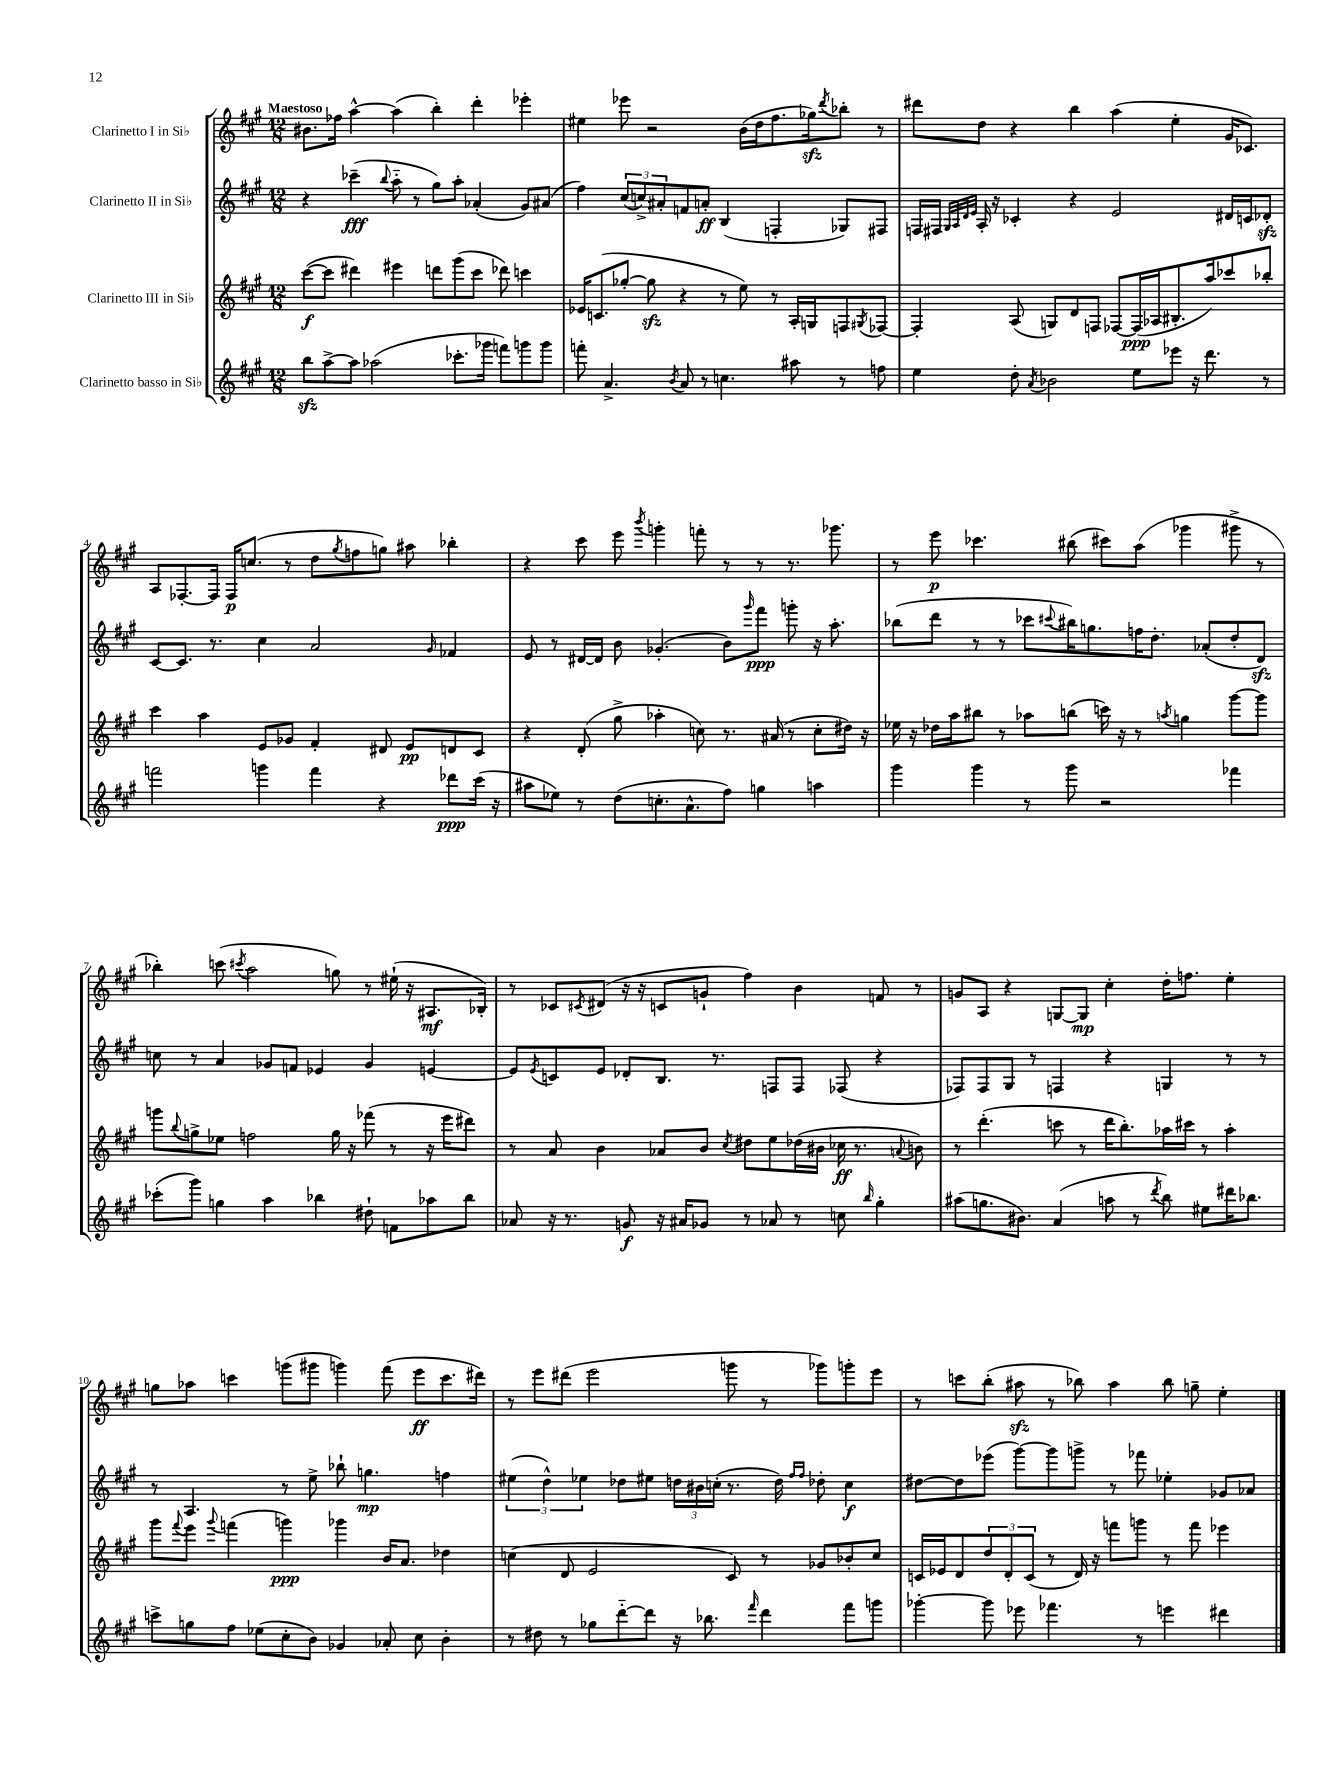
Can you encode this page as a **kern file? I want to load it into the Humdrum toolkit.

**kern	**kern	**kern	**kern
*staff4	*staff3	*staff2	*staff1
*clefG2	*clefG2	*clefG2	*clefG2
*k[f#c#g#]	*k[f#c#g#]	*k[f#c#g#]	*k[f#c#g#]
*M12/8	*M12/8	*M12/8	*M12/8
8bb	([8ccc#	4r	8.b#
[8aa^	8ccc#]	.	.
.	.	.	16ff-
8aa]	4ddd#)	(4ccc-~	[4aa^^
(2aa-	.	.	.
.	.	8qqbb	.
.	4eee#	8aa'~	(4aa]
.	.	8r	.
.	8ddd	8gg#)	4bb')
8.ccc-'	(8ggg#	8aa'	.
.	8ccc#	(4a-'	4ddd'
16ggg-	.	.	.
8fff)	8ddd-)	.	.
8ggg	4ccc	8g#)	4eee-'
8ggg	.	(8a#	.
=	=	=	=
8fff'	16e-	4ff#)	4ee#
.	(8.c	.	.
4.a^	.	.	.
.	[8gg-'	(12cc#	8eee-
.	.	12cc^)	.
.	8gg-]	.	2r
.	.	12a#'	.
8qb	.	.	.
8a	4r	8f	.
8r	.	8a'	.
4.cc	8r	(4B	.
.	8ee)	.	(16b
.	.	.	16dd
.	8r	4F'	8.ff#
8aa#	16A'	.	.
.	16G	.	16gg-)
.	.	.	8qddd
8r	8F	8G-)	8bb-'
.	8qG#	.	.
8ff	[8F-	8F#	8r
=	=	=	=
4ee	4F-']	16F	8ddd#
.	.	16F#	.
.	.	32qqG#	.
.	.	32qqA	.
.	.	32qqd	.
.	.	32qqe	.
.	.	16A'	8dd
.	.	16r	.
8dd'	(8A	4c-'	4r
8qa	.	.	.
2b-	8G)	.	.
.	8d	4r	4bb
.	8F	.	.
.	[8F-	2e	(4aa
8ee	(16F-]	.	.
.	16A-	.	.
8eee-	8.B#'	.	4ee'
16r	.	.	.
8.ddd	16aa)	.	.
.	8ccc-	16d#	16g#
.	.	16c	8.c-)
8r	8bb-'	8d-'	.
=	=	=	=
2fff	4ccc#	[8c#	8A
.	.	8.c#]	[8.F-'
.	4aa	.	.
.	.	8.r	16F-]
.	.	.	16F-
.	.	.	(8.cc
4ggg	8e	4cc#	.
.	8g-	.	8r
4fff	4f#'	2a	8dd
.	.	.	8qgg#
.	.	.	8ff
4r	8d#	.	8gg)
.	8e	.	8aa#
.	.	16qqg#	.
8ddd-	8d	4f-	4bb-'
(16ccc#	8c#	.	.
16r	.	.	.
=	=	=	=
8aa#	4r	8e	4r
8ee-)	.	8r	.
8r	(8d'	[16d#	8ccc#
.	.	16d#]	.
(8dd	8gg#^	8b	8eee
.	.	.	8qbbb
8.cc'	4aa-'	(4.g-'	4ggg'
8.a^^	.	.	.
.	8cc)	.	8fff'
8ff#)	8.r	8b)	8r
.	.	16qqggg#	.
4gg	.	8fff#	8r
.	(16a#	.	.
.	8r	8ggg'	8.r
4aa	8cc'	16r	.
.	.	8.aa'	8.ggg-
.	16dd#)	.	.
.	16r	.	.
=	=	=	=
4ggg#	16ee-	(8bb-	8r
.	16r	.	.
.	16dd-	8ddd	8eee
.	16aa	.	.
4ggg#	8bb#	8r	4.ccc-
.	8r	8r	.
8r	8aa-	8ccc-	.
.	.	8qqccc#	.
8ggg#	(8bb	16bb#)	(8bb#
.	.	8.gg	.
2r	16ccc)	.	8ccc#)
.	16r	.	.
.	8r	16ff	(8aa
.	.	8.dd'	.
.	8qaa	.	.
.	4gg	.	4ggg-
.	.	(8a-'	.
4fff-	[8ggg#	8dd'	8ggg#^
.	8ggg#]	8d)	8r
=	=	=	=
(8ccc-'	8ggg	8cc	4bb-')
.	8qqbb	.	.
8ggg#)	8gg^	8r	.
4gg	8ee-	4a	(8ccc
.	.	.	8qccc#
.	2ff	.	2aa
4aa	.	8g-	.
.	.	8f	.
4bb-	.	4e-	.
.	16gg	.	8gg)
.	16r	.	.
8dd#`	(8fff-	4g-	8r
8f	8r	.	(16ee#`
.	.	.	16r
8aa-	16r	[4e	8.A#
.	16eee	.	.
8bb-	8ddd#)	.	.
.	.	.	16B-')
=	=	=	=
8a-	8r	8e]	8r
.	.	8qe	.
16r	8a	8c	8c-
8.r	.	.	.
.	.	.	8qc#
.	4b	8e	(8d#
8g	.	8d-'	16r
.	.	.	16r
16r	8a-	8.B	8c
16a#	.	.	.
8g-	8b	.	8g`
.	.	8.r	.
.	8qcc#	.	.
8r	8dd#	.	4ff#)
8a-	8ee	8F	.
8r	(16dd-	8F	4b
.	16b#	.	.
8cc	16cc-	(8F-	.
.	8.r	.	.
16qqbb	.	.	.
4gg#'	.	4r	8f
.	8qqa	.	.
.	8b)	.	8r
=	=	=	=
(8aa#	8r	8F-)	8g
8.gg	(4.ddd'	8F-	8A
.	.	8G#	4r
8.b#)	.	.	.
.	.	8r	.
(4a	8ccc	4F	[8G
.	8r	.	8G]
8aa	16ddd	4r	4cc#'
.	8.bb')	.	.
8r	.	.	.
8qddd	.	.	.
8bb)	16aa-	4G	16dd'
.	16ccc#	.	8.ff
8ee#	8r	.	.
16ddd#	4aa-'	8r	4ee'
8.bb-	.	.	.
.	.	8r	.
=	=	=	=
8ccc^	8ggg#	8r	8gg
.	8qqfff#	.	.
8gg	8eee	4.A	8aa-
.	8qqggg#	.	.
8ff#	(4fff	.	4ccc
(8ee-	.	.	.
8cc#'	4ggg)	8r	(8ggg
8b)	.	8ee^	8ggg#
4g-	4ggg-	8bb-`	4ggg)
.	.	4.gg	.
8a-'	16b	.	(8fff#
.	8.a	.	.
8cc#	.	.	8eee
4b'	4dd-	4ff	8.ccc
.	.	.	16ddd#)
=	=	=	=
8r	(4cc	(6ee#	8r
8dd#	.	.	8eee
.	.	6dd^^)	.
8r	8d	.	(8ddd#
.	.	6ee-	.
8gg-	2e	.	2eee
[8ddd'~	.	8dd-	.
8ddd]	.	8ee#	.
16r	.	24dd	.
.	.	24b#	.
8.bb-	.	.	.
.	.	(24cc'	.
.	8c#)	8.r	8ggg
16qqfff#	.	.	.
4ddd	8r	.	8r
.	.	16dd)	.
.	.	16qqff#	.
.	.	16qqff#	.
.	8g-	8dd-'	8ggg-)
8fff#	8b-'	4cc	8ggg'
8ggg	8cc	.	8eee
=	=	=	=
[4ggg-'	16c	[8dd#	8r
.	16e-	.	.
.	8d	8dd#]	8ccc
8ggg-]	12dd	(8eee-	(8bb'
.	12d'	.	.
8eee-	.	[8ggg#)	8aa#
.	(12c	.	.
4.fff-	8r	8ggg#]	8r
.	16d)	8ggg^	8bb-)
.	16r	.	.
.	8fff	8r	4aa#
8r	8ggg	8fff-	.
4eee	8r	4ee-'	8bb-
.	8fff	.	8gg~
4ddd#	4eee-	8g-	4ee'
.	.	8a-	.
==	==	==	==
*-	*-	*-	*-
